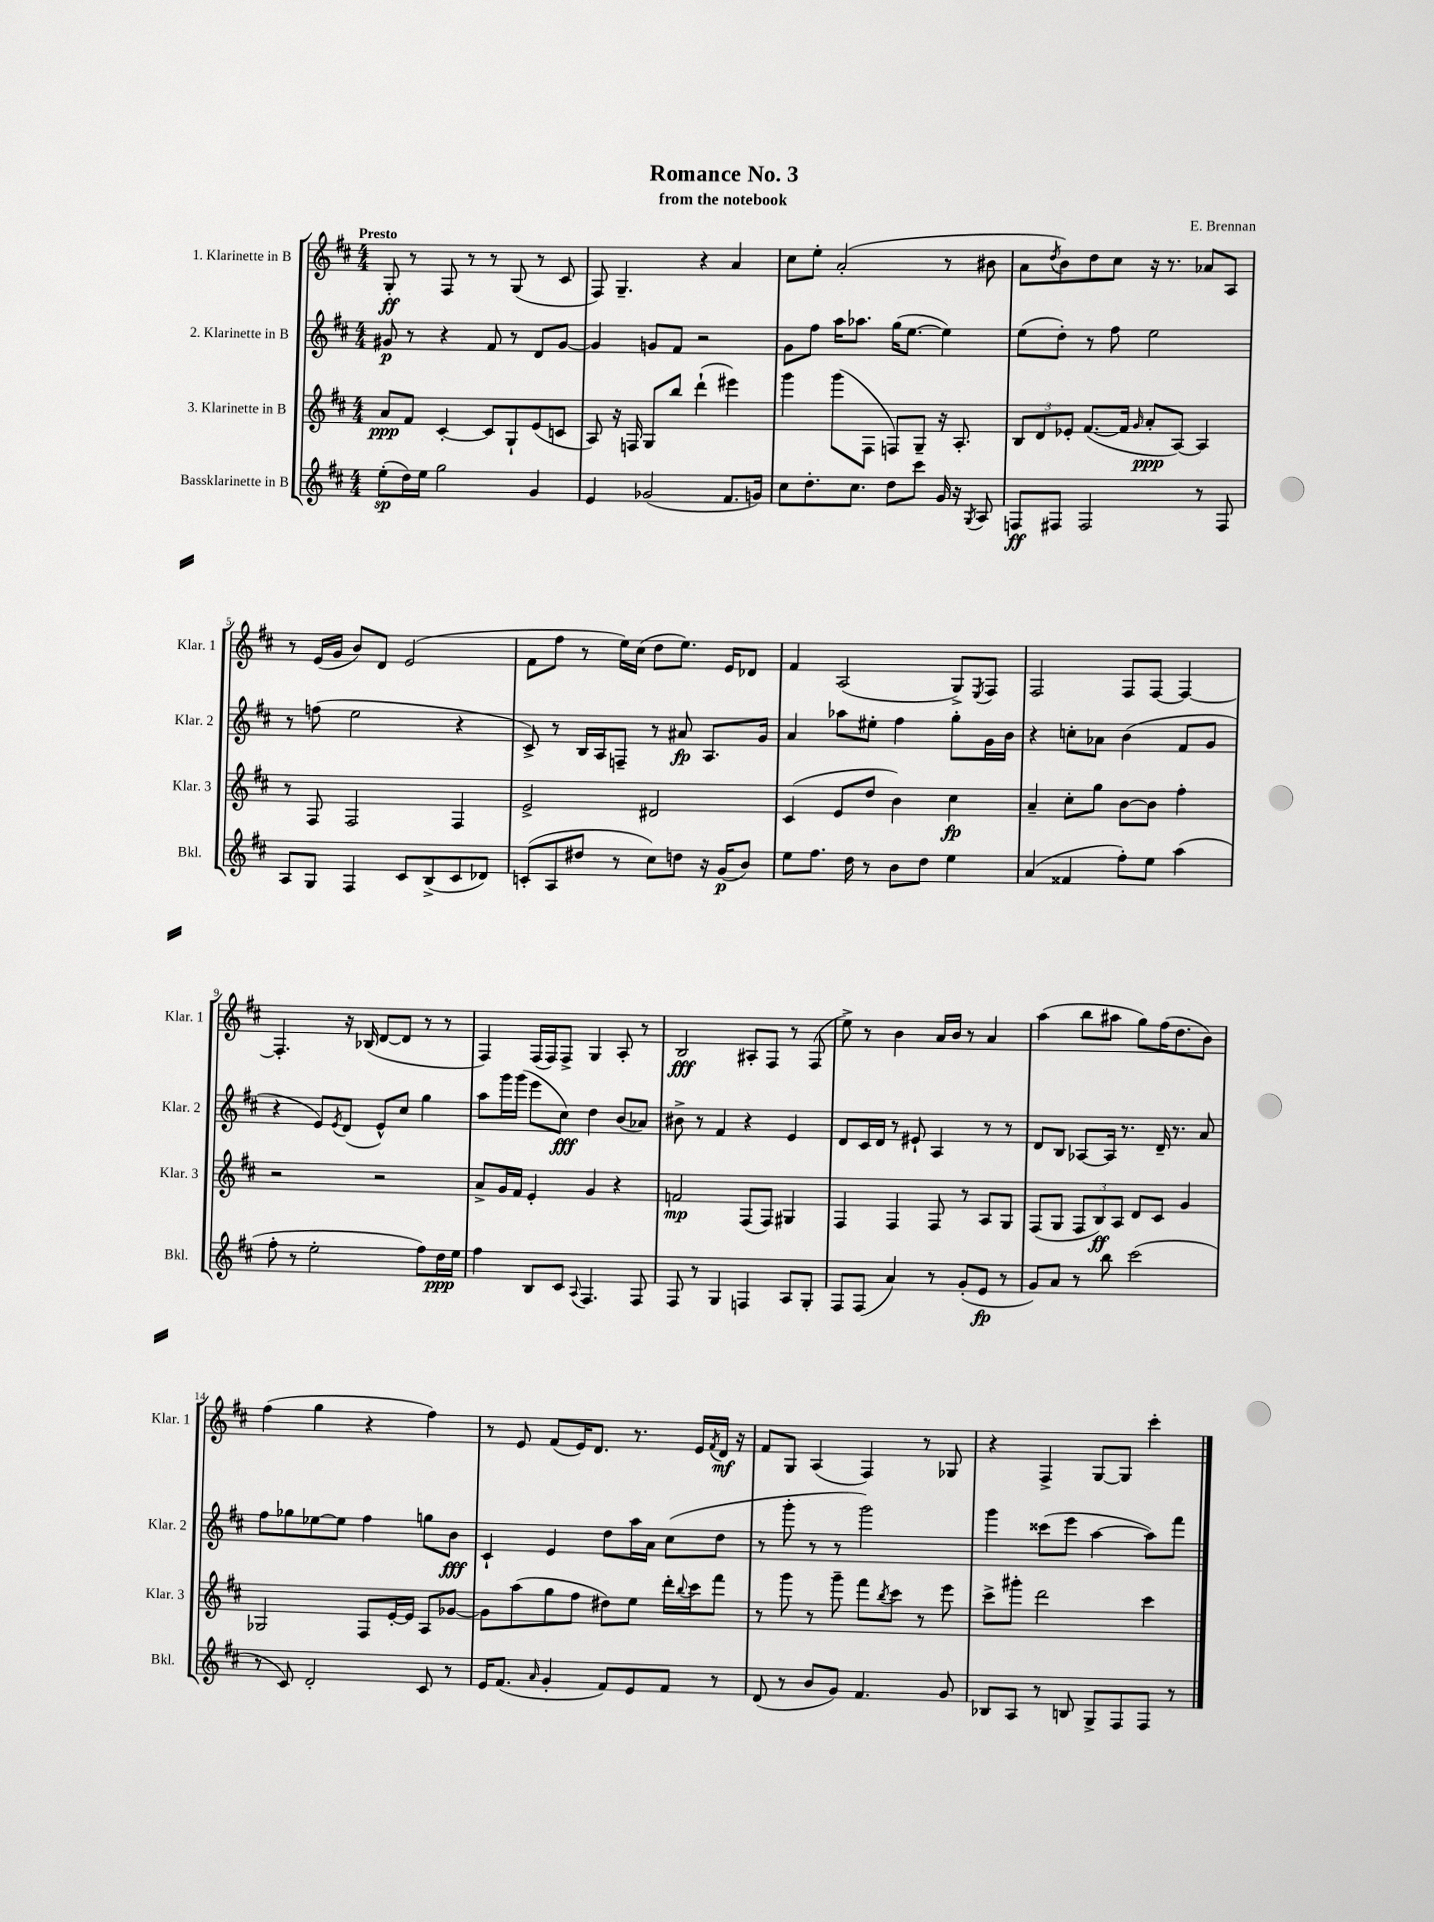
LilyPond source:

\header { title = "Romance No. 3" composer = "E. Brennan" subtitle = "from the notebook" }
<<
\new StaffGroup <<
\new Staff = "s0" \with { instrumentName = "1. Klarinette in B" shortInstrumentName = "Klar. 1" } {
    \clef treble \key d \major \numericTimeSignature \time 4/4 \tempo "Presto"
    g8-.\ff r8 fis8 r8 r8 g8( r8 cis'8 |
    fis8) g4.-- r4 a'4 |
    cis''8 e''8-. a'2-.( r8 bis'8 |
    a'8 \acciaccatura { d''8 } b'8) d''8 cis''8 r16 r8. aes'8 a8 |
    r8 e'16( g'16 b'8) d'8 e'2( |
    fis'8 fis''8 r8 e''16) cis''16( d''8 e''8.) e'16 des'8 |
    fis'4 a2( g8->) \acciaccatura { e8 } fis8 |
    fis2 fis8 fis8~ fis4~ |
    fis4.-. r16 bes16( d'8~ d'8 r8 r8 |
    fis4) fis16( fis16) fis8-> g4 a8-. r8 |
    b2\fff ais8-. fis8 r8 fis8( |
    e''8->) r8 b'4 a'16 b'16 r8 a'4 |
    a''4( b''8 ais''8 g''8) fis''16( d''8. b'8) |
    fis''4( g''4 r4 fis''4) |
    r8 e'8 fis'8( e'16) d'8. r8. e'16 \acciaccatura { fis'8 } d'16\mf r16 |
    fis'8 g8 a4( fis4) r8 ges8 |
    r4 fis4-> g8~ g8 cis'''4-. \bar "|." |
}
\new Staff = "s1" \with { instrumentName = "2. Klarinette in B" shortInstrumentName = "Klar. 2" } {
    \clef treble \key d \major \numericTimeSignature \time 4/4
    gis'8\p r8 r4 fis'8 r8 d'8 gis'8~ |
    gis'4 g'8 fis'8 r2 |
    g'8 fis''8 a''16 aes''8. g''16( e''8.~ e''4) |
    e''8( d''8-.) r8 fis''8 e''2 |
    r8 f''8( e''2 r4 |
    cis'8->) r8 b16 a16 f8-- r8 ais'8\fp a8. g'16 |
    a'4 aes''8 eis''8-. fis''4 g''8-. g'16 b'16 |
    r4 c''8-. aes'8 b'4( fis'8 g'8 |
    r4 e'8) \acciaccatura { e'8 } d'8( e'8-^) cis''8 g''4 |
    a''8 g'''16 g'''16( e'''8 cis''8\fff) d''4 b'8( aes'8) |
    bis'8-> r8 fis'4 r4 e'4 |
    d'8 cis'16 d'16 r8 eis'8-! a4 r8 r8 |
    d'8 b8 aes8~ aes16 r8. d'16-- r8. a'8 |
    fis''8 ges''8 ees''8~ ees''8 fis''4 g''8 b'8\fff |
    cis'4-! e'4 d''8 a''16 a'16 cis''8( d''8 |
    r8 g'''8-. r8 r8 g'''2) |
    g'''4 cisis'''8( e'''8 a''4~ a''8) fis'''8 \bar "|." |
}
\new Staff = "s2" \with { instrumentName = "3. Klarinette in B" shortInstrumentName = "Klar. 3" } {
    \clef treble \key d \major \numericTimeSignature \time 4/4
    a'8\ppp fis'8 cis'4~-. cis'8 g8-! e'8( c'8 |
    a8) r16 f16 g8 b''8 d'''4-!( eis'''4) |
    g'''4 g'''8( fis8 f8) g8-- r16 a8.-. |
    \tuplet 3/2 { b8 d'8 ees'8-. } fis'8.~( fis'16 \grace { g'16 } a'8-.\ppp a8~) a4 |
    r8 fis8 fis2 fis4 |
    e'2-> dis'2 |
    cis'4( e'8 d''8 b'4) cis''4\fp |
    a'4-- cis''8-. g''8 b'8~ b'8 fis''4-. |
    r2 r2 |
    a'8-> g'16 fis'16 e'4-. g'4 r4 |
    f'2\mp fis8( fis8) gis4 |
    fis4 fis4 fis8 r8 a8 g8 |
    fis8( g8 \tuplet 3/2 { fis8 b8\ff) a8 } d'8 cis'8 g'4 |
    ges2 fis8 e'16~-. e'16 a8 ges'8~ |
    ges'8 a''8( g''8 fis''8 dis''8) e''8 d'''16-. \appoggiatura { b''8 } cis'''16 fis'''8 |
    r8 g'''8 r8 g'''8-- fis'''8 \acciaccatura { b''8 } cis'''8 r8 e'''8 |
    cis'''8-> gis'''8-. d'''2 cis'''4 \bar "|." |
}
\new Staff = "s3" \with { instrumentName = "Bassklarinette in B" shortInstrumentName = "Bkl." } {
    \clef treble \key d \major \numericTimeSignature \time 4/4
    e''8-.\sp( d''16) e''16 g''2 g'4 |
    e'4 ges'2( fis'8. g'16) |
    cis''8 d''8.-. cis''8. d''8 cis'''8 g'16 r16 \acciaccatura { g8 } a8 |
    f8\ff fis8 fis2 r8 fis8 |
    a8 g8 fis4 cis'8 b8->( cis'8 des'8) |
    c'8-.( a8 dis''8 r8 cis''8) d''8 r16 g'16\p( b'8) |
    e''8 fis''8. d''16 r8 b'8 d''8 e''4 |
    a'4( fisis'4 fis''8-.) e''8 a''4( |
    fis''8-. r8 e''2-. fis''8) d''16\ppp e''16 |
    fis''4 b8 cis'8 \appoggiatura { a8 } fis4. fis8 |
    fis8 r8 g4 f4 a8 g8-. |
    fis8 fis8( a'4) r8 g'8-.( e'8\fp r8 |
    g'8) a'8 r8 b''8 cis'''2( |
    r8 cis'8) d'2-. cis'8 r8 |
    e'16 fis'8.( \grace { a'16 } g'4-. fis'8) e'8 fis'8 r8 |
    d'8( r8 b'8 g'8) fis'4. g'8 |
    bes8 a8 r8 b8 g8-> fis8 fis8 r8 \bar "|." |
}
>>
>>
